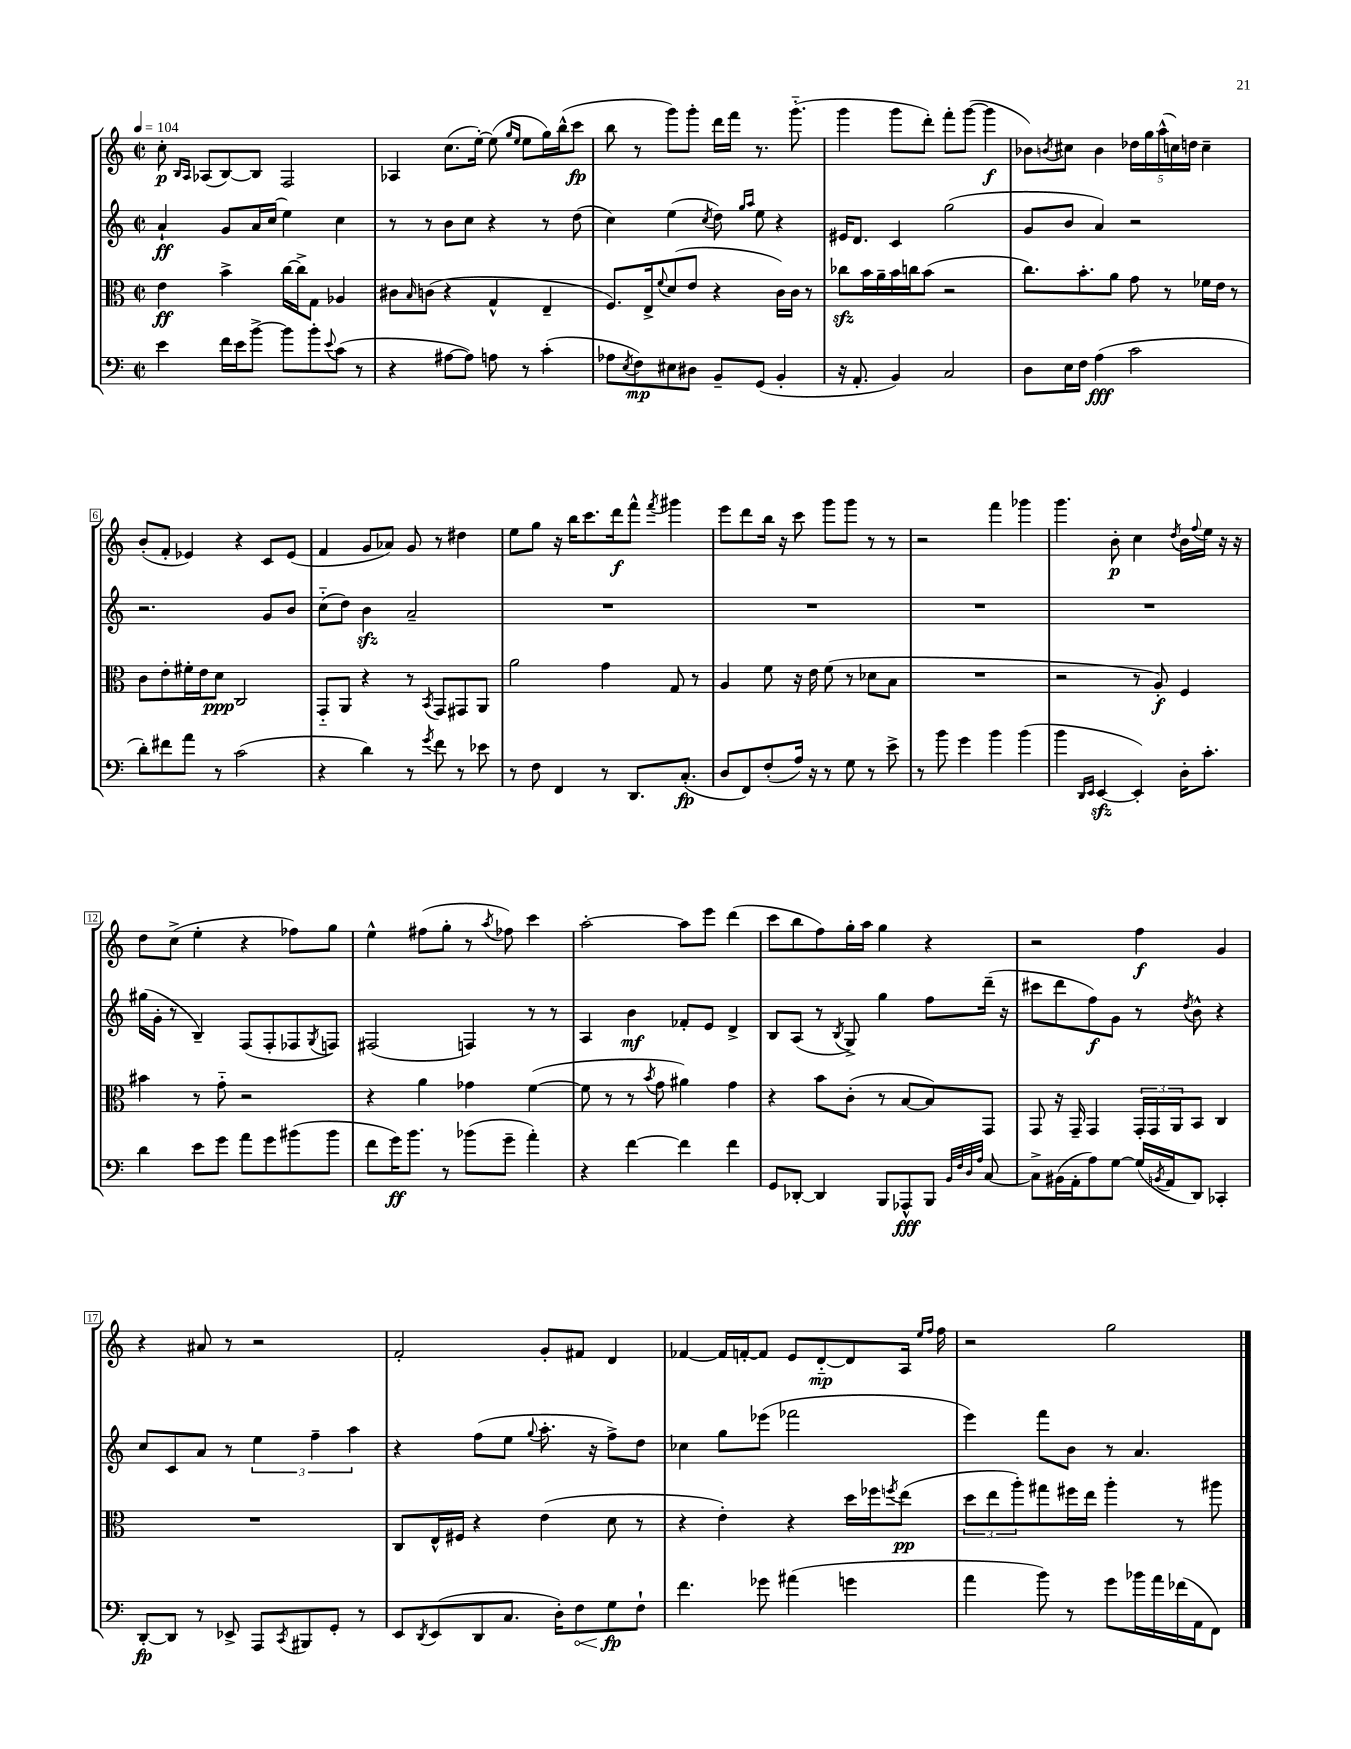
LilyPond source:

<<
\new StaffGroup <<
\new Staff = "s0" {
    \clef treble \key c \major \defaultTimeSignature \time 2/2 \tempo 4 = 104
    c''8-.\p \grace { b16 a16 } aes8( b8~) b8 f2 |
    aes4 c''8.( e''16~-.) e''8( \grace { g''16 e''16 } e''8 g''16) b''16-^( c'''8\fp |
    b''8 r8 g'''8) g'''8-. d'''16 f'''16 r8. g'''8.-_( |
    g'''4 g'''8 d'''8-.) f'''8-. g'''8~( g'''4\f |
    bes'8) \acciaccatura { b'8 } cis''8 b'4 \tuplet 5/4 { des''16 g''16 a''16-^( c''16) d''16 } c''4-- |
    b'8-.( f'8-. ees'4) r4 c'8 ees'8( |
    f'4 g'8 aes'8) g'8 r8 dis''4 |
    e''8 g''8 r16 b''16 c'''8. d'''16\f f'''8-^ \acciaccatura { f'''8 } gis'''4 |
    e'''8 d'''8 b''16 r16 c'''8 g'''8 g'''8 r8 r8 |
    r2 f'''4 ges'''4 |
    g'''4. b'8-.\p c''4 \acciaccatura { d''8 } b'16 \appoggiatura { f''8 } e''16 r16 r16 |
    d''8 c''8->( e''4-. r4 fes''8) g''8 |
    e''4-^ fis''8( g''8-. r8 \acciaccatura { a''8 } fes''8) c'''4 |
    a''2~-. a''8 e'''8 d'''4( |
    c'''8 b''8 f''8) g''16-. a''16 g''4 r4 |
    r2 f''4\f g'4 |
    r4 ais'8 r8 r2 |
    f'2-. g'8-. fis'8 d'4 |
    fes'4~ fes'16 f'16~-. f'8 e'8 d'8~-_\mp d'8 a16 \grace { e''16 f''16 } f''16 |
    r2 g''2 \bar "|." |
}
\new Staff = "s1" {
    \clef treble \key c \major \defaultTimeSignature \time 2/2
    a'4-!\ff g'8 a'16 c''16( e''4) c''4 |
    r8 r8 b'8 c''8 r4 r8 d''8( |
    c''4) e''4( \acciaccatura { c''8 } d''8) \grace { g''16 a''16 } e''8 r4 |
    eis'16 d'8. c'4 g''2( |
    g'8 b'8 a'4) r2 |
    r2. g'8 b'8 |
    c''8-_( d''8) b'4\sfz a'2-- |
    R1 |
    R1 |
    R1 |
    R1 |
    gis''16( g'16-. r8 b4--) f8( f8-. fes8 \acciaccatura { g8 } f8) |
    fis2( f4) r8 r8 |
    a4 b'4\mf fes'8-. e'8 d'4-> |
    b8 a8( r8 \acciaccatura { b8 } g8->) g''4 f''8 d'''16--( r16 |
    cis'''8 d'''8 f''8\f) g'8 r8 \acciaccatura { d''8 } b'8-^ r4 |
    c''8 c'8 a'8 r8 \tuplet 3/2 { e''4 f''4-- a''4 } |
    r4 f''8( e''8 \appoggiatura { g''8 } a''8.-. r16 f''8->) d''8 |
    ces''4 g''8 ees'''8( fes'''2 |
    e'''4) f'''8 b'8 r8 a'4. \bar "|." |
}
\new Staff = "s2" {
    \clef alto \key c \major \defaultTimeSignature \time 2/2
    e'4\ff b'4-> c''16~ c''16-> g8 aes4 |
    cis'8 \grace { b16 } c'8( r4 g4-^ e4-- |
    f8.) e16-> \appoggiatura { f'8 } d'8( e'8 r4 c'16) c'16 r8 |
    ces''8\sfz b'16 a'16-- b'16 c''16 b'8( r2 |
    c''8.) b'8.-. a'8 g'8 r8 fes'16 e'16 r8 |
    c'8 e'8-. fis'16-. e'16 d'8\ppp c2 |
    g,8-_ a,8 r4 r8 \acciaccatura { b,8 } g,8 gis,8 a,8 |
    a'2 g'4 g8 r8 |
    a4 f'8 r16 e'16 f'8( r8 des'8 b8 |
    R1 |
    r2 r8 a8-.\f) f4 |
    bis'4 r8 g'8-_ r2 |
    r4 a'4 ges'4 f'4~( |
    f'8 r8 r8 \acciaccatura { b'8 } g'8 ais'4) g'4 |
    r4 b'8 c'8-.( r8 b8~ b8) g,8 |
    g,8 r16 g,16-- g,4 \tuplet 3/2 { g,16-. g,16 a,16 } b,8 c4 |
    R1 |
    c8 e16-^ fis16 r4 e'4( d'8 r8 |
    r4 e'4-.) r4 d''16 fes''16 \acciaccatura { f''8 } e''8\pp( |
    \tuplet 3/2 { d''8 e''8 a''8-.) } gis''8 fis''16 e''16 a''4-. r8 ais''8 \bar "|." |
}
\new Staff = "s3" {
    \clef bass \key c \major \defaultTimeSignature \time 2/2
    e'4 f'16 e'16 b'8~-> b'8 b'8-. \appoggiatura { e'8 } c'8( r8 |
    r4 ais8~ ais8) a8 r8 c'4-.( |
    aes8 \acciaccatura { e8 } f8\mp) eis8 dis8 b,8-- g,8( b,4-. |
    r16 a,8.-. b,4) c2 |
    d8 e16 f16 a4\fff( c'2 |
    d'8-.) fis'8 a'8 r8 c'2( |
    r4 d'4) r8 \acciaccatura { g'8 } f'8 r8 ees'8 |
    r8 f8 f,4 r8 d,8. c8.-.\fp( |
    d8 f,8) f8-.( a16) r16 r8 g8 r8 e'8-> |
    r8 b'8 g'4 b'4 b'4( |
    b'4 \grace { d,16 e,16 } e,4~\sfz e,4-.) d16-. c'8.-. |
    d'4 e'8 g'8 a'8 g'8 bis'8( bis'8 |
    f'8 g'16\ff) b'8. r8 bes'8( g'8-- a'4-.) |
    r4 f'4~ f'4 f'4 |
    g,8 des,8~-. des,4 b,,8 aes,,8-^\fff b,,8 \grace { b,32 f32 d32 a32 } c8~ |
    c8-> bis,16( a,16-. a8) g8~ g16( \acciaccatura { b,8 } a,16 d,8) ces,4-. |
    d,8~-.\fp d,8 r8 ees,8-> a,,8 \acciaccatura { c,8 } bis,,8 g,8-. r8 |
    e,8 \acciaccatura { d,8 } e,8( d,8 c8. d16-.) \once \override Hairpin.circled-tip = ##t f8\< g8\fp\! f8-! |
    f'4. ges'8 ais'4( g'4 |
    a'4 b'8) r8 g'8 bes'16 a'16 fes'16( a,16 f,8) \bar "|." |
}
>>
>>
\layout { \context { \Score \override BarNumber.stencil = #(make-stencil-boxer 0.1 0.3 ly:text-interface::print) } }
